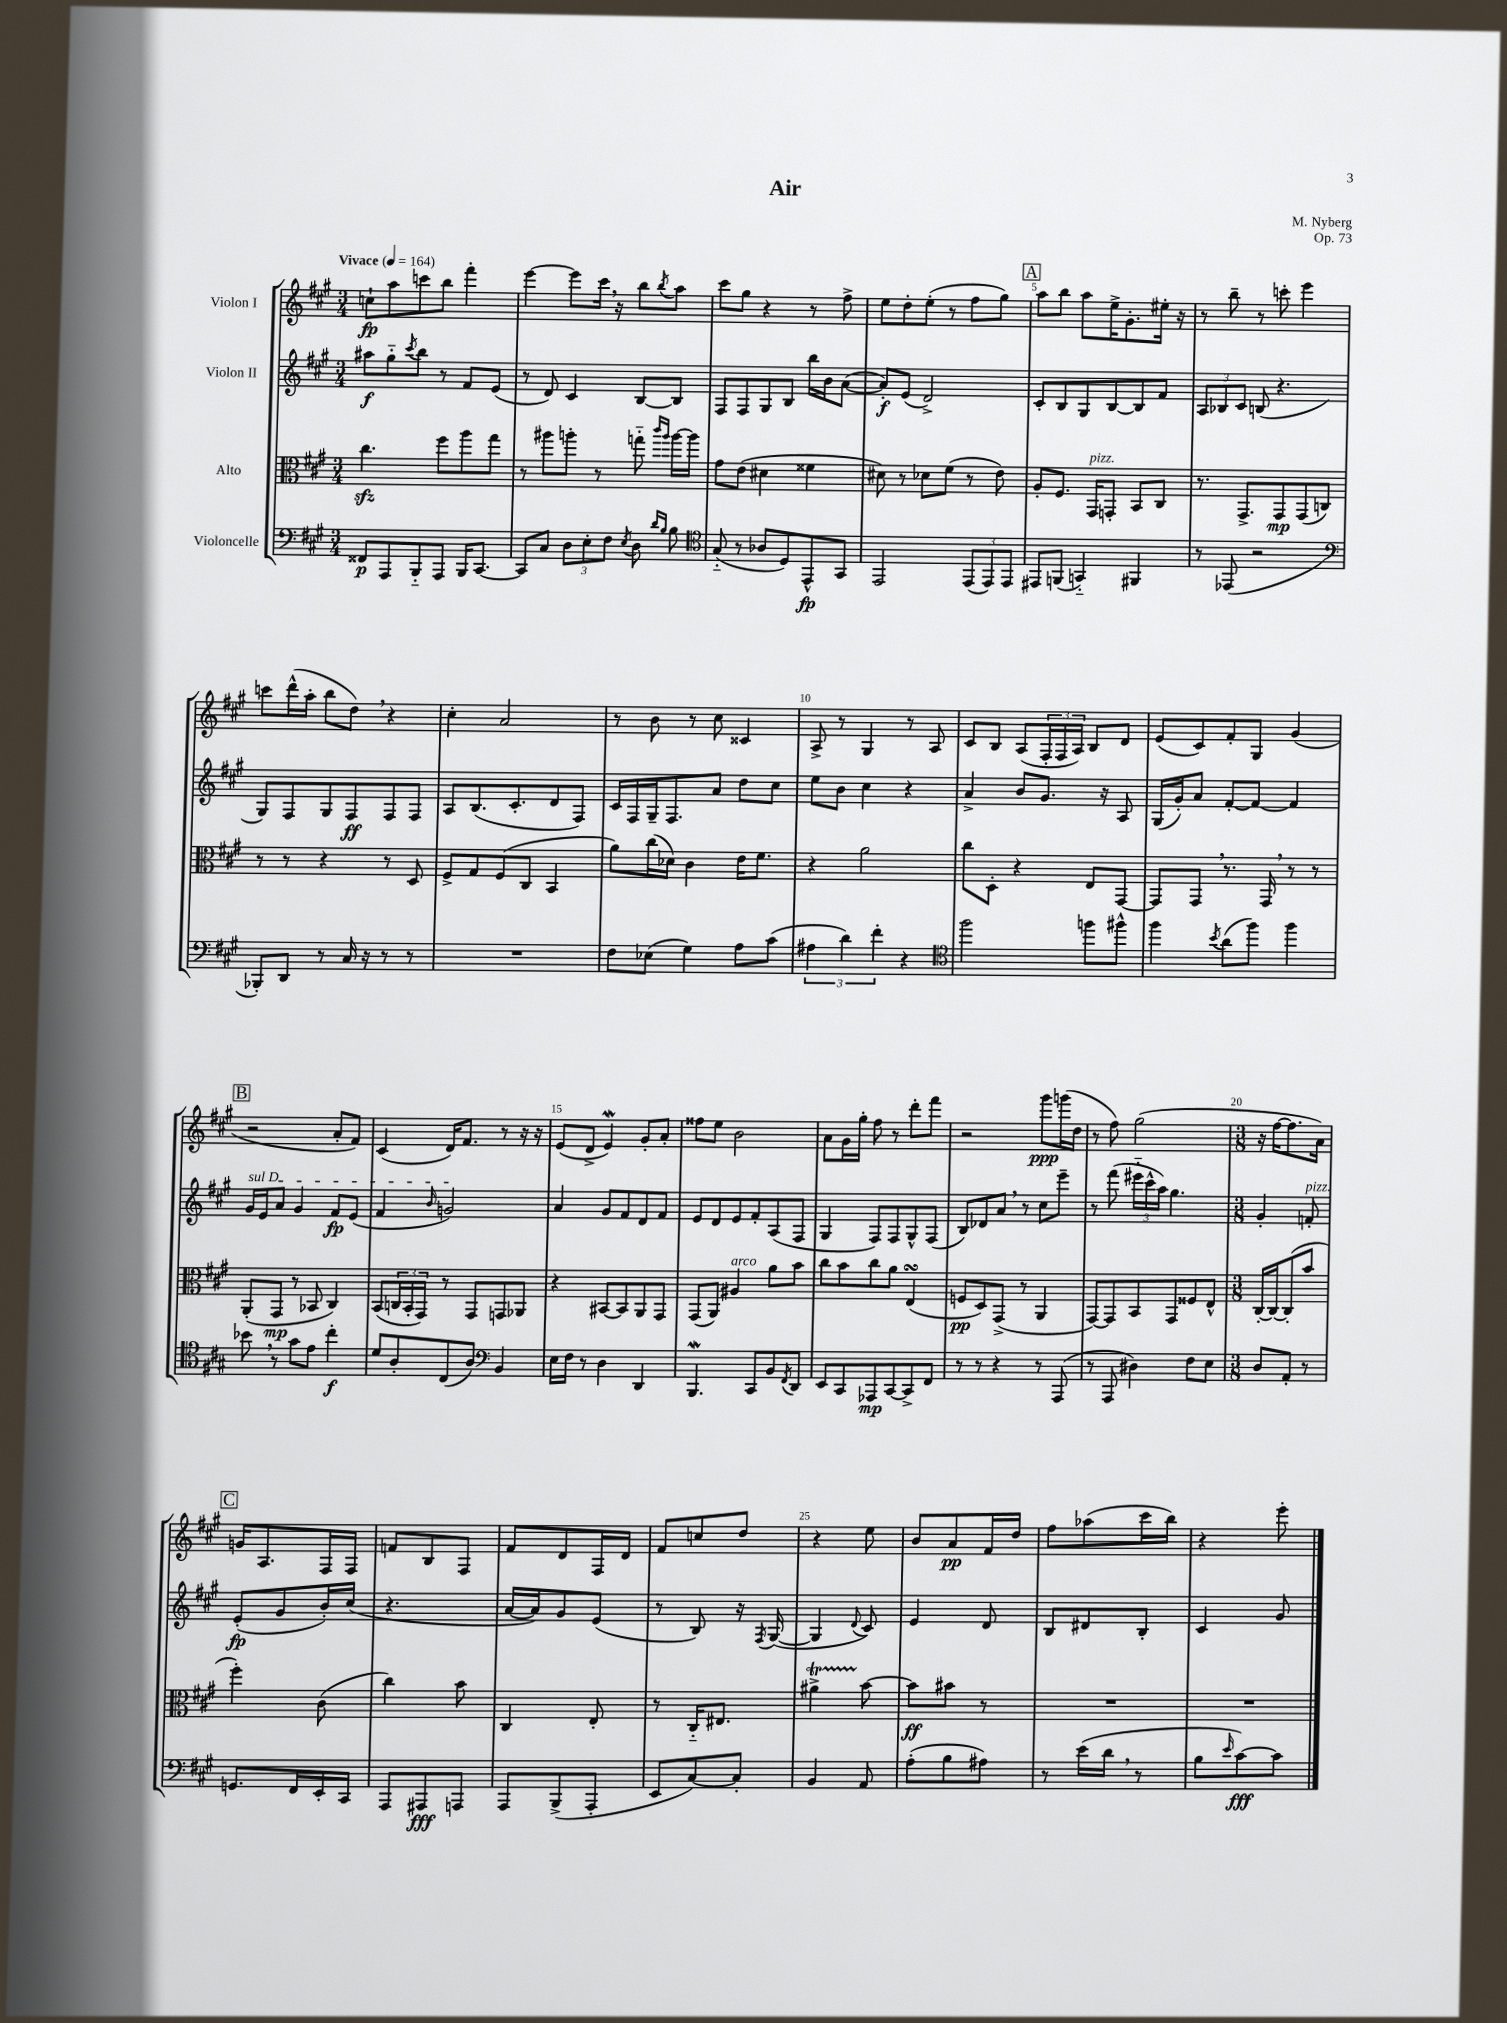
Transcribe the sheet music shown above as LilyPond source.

\header { title = "Air" composer = "M. Nyberg" opus = "Op. 73" }
<<
\new StaffGroup <<
\new Staff = "s0" \with { instrumentName = "Violon I" } {
    \clef treble \key a \major \numericTimeSignature \time 3/4 \tempo "Vivace" 4 = 164
    c''8-!\fp a''8 c'''8 b''8 fis'''4-. |
    e'''4~ e'''8 cis'''16 \breathe r16 b''8 \acciaccatura { b''8 } a''8 |
    cis'''8 gis''8 r4 r8 fis''8-> |
    e''8 d''8-. e''8-.( r8 fis''8 gis''8) |
    \mark \markup { \box "A" } a''8 b''8 a''8 e''16-> gis'8.-. eis''16-. r16 |
    r8 b''8-- r8 c'''8-. e'''4 |
    c'''8 d'''16-^( a''16-. b''8 d''8) \breathe r4 |
    cis''4-. a'2 |
    r8 b'8 r8 cis''8 cisis'4 |
    a8-> r8 gis4 r8 a8 |
    cis'8 b8 a8( \tuplet 3/2 { fis16-. fis16 a16) } b8 d'8 |
    e'8( cis'8) fis'8-. gis8 gis'4( |
    \mark \markup { \box "B" } r2 a'8-. fis'8) |
    cis'4( d'16) fis'8. r8 r16 r16 |
    e'8( d'8-> e'4\mordent) gis'8-. a'8-. |
    fisis''8 e''8 b'2 |
    a'8 gis'16 gis''16-. fis''8 r8 d'''8-. fis'''8 |
    r2 gis'''8\ppp g'''16( d''16 |
    r8 fis''8) gis''2( |
    \numericTimeSignature \time 3/8 r16 fis''16~ fis''8. a'16) |
    \mark \markup { \box "C" } g'16 a8. fis16 fis16 |
    f'8 b8 fis8 |
    fis'8 d'8 fis16 d'16 |
    fis'8 c''8 d''8 |
    r4 e''8 |
    b'8 a'8\pp fis'16 d''16 |
    fis''8 aes''8( cis'''16 b''16) |
    r4 e'''8-. \bar "|." |
}
\new Staff = "s1" \with { instrumentName = "Violon II" } {
    \clef treble \key a \major \numericTimeSignature \time 3/4
    ais''8\f gis''8-_ \acciaccatura { cis'''8 } b''8 r8 fis'8 e'8( |
    r8 d'8) cis'4 b8~ b8 |
    fis8 fis8 gis8 b8 b''16 b'16 a'8~( |
    a'8-.\f) e'8( d'2->) |
    \mark \markup { \box "A" } cis'8-. b8 gis8 b8~ b8 fis'8 |
    \tuplet 3/2 { a8 bes8 cis'8 } b8( r4. |
    gis8) fis8 gis8 fis8\ff fis8 fis8 |
    a8 b8.( cis'8.-. d'8 fis8) |
    cis'16 fis16 gis16-- fis8. a'8 d''8 cis''8 |
    e''8 b'8 cis''4 r4 |
    a'4-> b'8 gis'8. r16 a8 |
    gis16( gis'16-.) a'8 fis'8~-. fis'8~ fis'4 |
    \mark \markup { \box "B" } \once \override TextSpanner.bound-details.left.text = \markup { \italic "sul D" } gis'16\startTextSpan e'16 a'8 gis'4 fis'8\fp e'8( |
    fis'4 \grace { b'16 } g'2\stopTextSpan) |
    a'4 gis'8 fis'8 d'8 fis'8 |
    e'8 d'8 e'8 fis'8-. a8( fis8 |
    gis4 fis8) fis8 gis8-^ fis8( |
    b8) des'8 a'8 \breathe r8 cis''8 e'''8-- |
    r8 fis'''8( \tuplet 3/2 { eis'''16-_ cis'''16-^ a''16) } gis''4. |
    \numericTimeSignature \time 3/8 gis'4-. f'8-.^\markup { \italic "pizz." } |
    \mark \markup { \box "C" } e'8-.\fp( gis'8 b'16-.) cis''16( |
    r4. |
    a'16~ a'16) gis'8 e'8( |
    r8 b8) r16 \acciaccatura { fis8 } gis16~( |
    gis4 \appoggiatura { d'8 } cis'8) |
    e'4 d'8 |
    b8 dis'8 b8-. |
    cis'4 gis'8 \bar "|." |
}
\new Staff = "s2" \with { instrumentName = "Alto" } {
    \clef alto \key a \major \numericTimeSignature \time 3/4
    cis''4.\sfz fis''8 a''8 gis''8 |
    r8 ais''8 a''8-. r8 g''8-_ \grace { cis'''16 a''16 } a''16~ a''16 |
    gis'8 e'8( dis'4 fisis'4 |
    dis'8) r8 des'8 fis'8( r8 e'8) |
    \mark \markup { \box "A" } a8-. fis8. gis,16^\markup { \italic "pizz." } g,8-. b,8 cis8 |
    r8. gis,8.-> gis,8\mp gis,8( c8) |
    r8 r8 r4 r8 d8 |
    fis8-> gis8 fis8( cis8 b,4 |
    a'8) cis''16( des'16) cis'4 e'16 fis'8. |
    r4 a'2 |
    cis''8 d8-. r4 e8 gis,8~ |
    gis,8 gis,8 \breathe r8. gis,16 \breathe r8 r8 |
    \mark \markup { \box "B" } a,8-.( gis,8\mp r8 bes,8 cis4) |
    b,8( \tuplet 3/2 { c16 b,16-. gis,16) } r8 gis,8 g,8 aes,8 |
    r4 bis,8~ bis,8 a,8 gis,8 |
    gis,8( a,8) ais4^\markup { \italic "arco" } a'8 b'8 |
    cis''8 b'8 cis''8 a'8 e4\turn( |
    f8\pp d8) gis,8->( r8 a,4 |
    gis,8~) gis,8 b,8 gis,8 fisis8 e8-^ |
    \numericTimeSignature \time 3/8 cis16~-. cis16~ cis8-.( b'8 |
    \mark \markup { \box "C" } fis''4-.) cis'8( |
    cis''4) b'8 |
    cis4 e8-. |
    r8 cis16-_ eis8. |
    ais'4->\startTrillSpan b'8~\stopTrillSpan |
    b'8\ff bis'8 r8 |
    R4. |
    R4. \bar "|." |
}
\new Staff = "s3" \with { instrumentName = "Violoncelle" } {
    \clef bass \key a \major \numericTimeSignature \time 3/4
    fisis,8\p a,,8 b,,8-_ a,,8 b,,16 cis,8.~ |
    cis,8 cis8 \tuplet 3/2 { d8 e8-. fis8 } \acciaccatura { e8 } d8 \grace { d'16 b16 } b8 |
    \clef tenor gis8-_( r8 aes8 d8) e,8-^\fp gis,8 |
    e,2 \tuplet 3/2 { e,8( e,8) e,8 } |
    \mark \markup { \box "A" } eis,8 f,8( g,4-_) fis,4 |
    r8 ees,8( r2 |
    \clef bass bes,,8-.) d,8 r8 cis16 r16 r8 r8 |
    R2. |
    fis8 ees8( gis4) a8 cis'8( |
    \tuplet 3/2 { ais4 d'4) fis'4-. } r4 |
    \clef tenor fis''2 f''8 fis''8-^ |
    fis''4 \acciaccatura { b'8 } a'8( fis''8) fis''4 |
    \mark \markup { \box "B" } bes'8 \breathe r8 gis'8 e'8 cis''4-.\f |
    d'8 a8-. cis8( a8) \clef bass b,4 |
    e16 fis16 r8 d4 d,4 |
    b,,4.\mordent cis,8 b,8 \acciaccatura { fis,8 } d,8 |
    e,8 cis,8 aes,,8\mp cis,8~ cis,8-> fis,8 |
    r8 r8 r4 r8 a,,8( |
    r8 a,,8 dis4) fis8 e8 |
    \numericTimeSignature \time 3/8 d8 a,8-. r8 |
    \mark \markup { \box "C" } g,8. fis,16 e,16-. cis,16 |
    a,,8 ais,,8\fff a,,8 |
    a,,8 b,,8->( a,,8-. |
    e,8 cis8~) cis8-. |
    b,4 a,8 |
    a8-.( b8 ais8) |
    r8 e'16( d'16 \breathe r8 |
    b8 \grace { e'16 } cis'8~\fff) cis'8 \bar "|." |
}
>>
>>
\layout { \context { \Score \override BarNumber.break-visibility = ##(#f #t #t) barNumberVisibility = #(every-nth-bar-number-visible 5) } }
